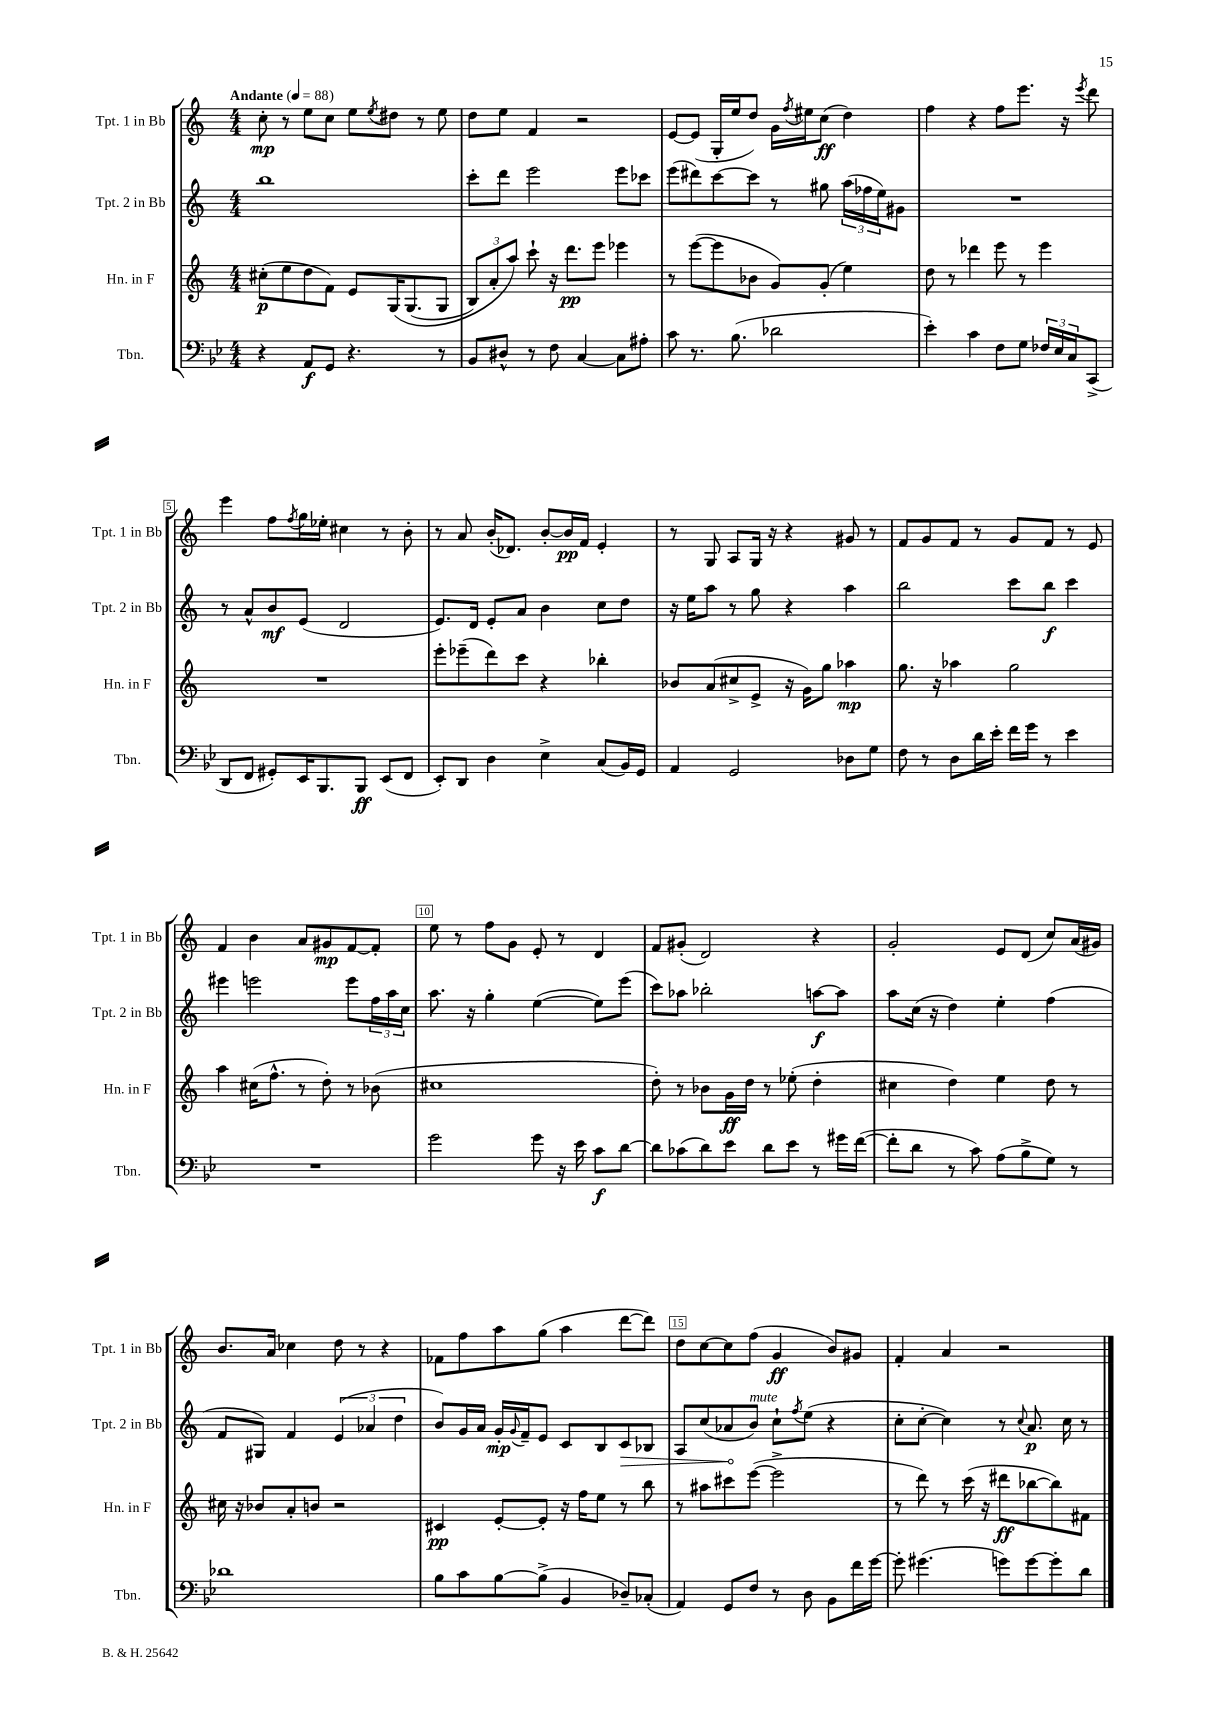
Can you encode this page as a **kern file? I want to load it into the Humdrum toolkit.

**kern	**dynam	**kern	**dynam	**kern	**dynam	**kern	**dynam
*part4	*part4	*part3	*part3	*part2	*part2	*part1	*part1
*staff4	*staff4	*staff3	*staff3	*staff2	*staff2	*staff1	*staff1
*I"Tbn.	*	*I"Hn. in F	*	*I"Tpt. 2 in Bb	*	*I"Tpt. 1 in Bb	*
*I'Tbn.	*	*I'Hn. in F	*	*I'Tpt. 2 in Bb	*	*I'Tpt. 1 in Bb	*
*clefF4	*	*clefG2	*	*clefG2	*	*clefG2	*
*k[b-e-]	*	*k[]	*	*k[]	*	*k[]	*
*M4/4	*	*M4/4	*	*M4/4	*	*M4/4	*
*MM88	*	*MM88	*	*MM88	*	*MM88	*
=1	=1	=1	=1	=1	=1	=1	=1
!	!	!	!	!	!	!LO:TX:a:B:t=Andante	!
4r	.	(8cc#X'\L	p	1bb	.	8cc'\	mp
.	.	8ee\	.	.	.	8r	.
8AA/L	f	8dd\	.	.	.	8ee\L	.
8GG/J	.	8f\J)	.	.	.	8cc\J	.
4.r	.	8e/L	.	.	.	8ee\L	.
.	.	.	.	.	.	8qee/	.
.	.	(16G/K	.	.	.	8dd#X\J	.
.	.	(8.G/	.	.	.	.	.
.	.	.	.	.	.	8r	.
8r	.	8G/J	.	.	.	8ee\	.
=2	=2	=2	=2	=2	=2	=2	=2
8BB-/L	.	12B/L)	.	8ccc'\L	.	8dd\L	.
.	.	12a'/	.	.	.	.	.
8D#X^^/J	.	.	.	8ddd\J	.	8ee\J	.
.	.	12aa/J)	.	.	.	.	.
8r	.	8ccc`\	.	2eee\	.	4f/	.
8F\	.	16r	.	.	.	.	.
.	.	8.ddd\L	pp	.	.	.	.
[4C/	.	.	.	.	.	2r	.
.	.	8eee\J	.	.	.	.	.
8C\L]	.	4eee-X\	.	8eee\L	.	.	.
8A#X'\J	.	.	.	8ccc-X\J	.	.	.
=3	=3	=3	=3	=3	=3	=3	=3
8c\	.	8r	.	(8eee\L	.	[8e/L	.
8.r	.	([8eee\L	.	8ddd#X\)	.	(8e/J]	.
.	.	8eee\]	.	[8ccc\	.	16G'/LL	.
(8.B-\	.	.	.	.	.	16ee/J	.
.	.	8b-X\J	.	8ccc\J]	.	8dd/J)	.
2d-X\	.	8g/L)	.	8r	.	16g\LL	.
.	.	.	.	.	.	8qff/	.
.	.	.	.	.	.	16ee#X\J	.
.	.	(8g'/J	.	8gg#X\	.	(8cc\J	ff
.	.	4ee\)	.	(24aa\LL	.	4dd\)	.
.	.	.	.	24ff-X\	.	.	.
.	.	.	.	24ee\J)	.	.	.
.	.	.	.	8g#X\J	.	.	.
=4	=4	=4	=4	=4	=4	=4	=4
4e-'\)	.	8dd\	.	1r	.	4ff\	.
.	.	8r	.	.	.	.	.
4c\	.	4ddd-X\	.	.	.	4r	.
8F\L	.	8eee\	.	.	.	8ff\L	.
8G\J	.	8r	.	.	.	8.eee\J	.
24F-X/LL	.	4eee\	.	.	.	.	.
24E-/	.	.	.	.	.	.	.
.	.	.	.	.	.	16r	.
24C/J	.	.	.	.	.	.	.
.	.	.	.	.	.	8qeee/	.
(8CC^/J	.	.	.	.	.	8ddd\	.
!!LO:LB:g=z
=5	=5	=5	=5	=5	=5	=5	=5
8DD/L	.	1r	.	8r	.	4eee\	.
8FF/J	.	.	.	8a^^/L	.	.	.
8GG#X'/L)	.	.	.	8b/	mf	8ff\L	.
.	.	.	.	.	.	8qff/	.
16EE-/K	.	.	.	(8e/J	.	16gg\L	.
8.BBB-/	.	.	.	.	.	16ee-X'\JJ	.
.	.	.	.	2d/	.	4cc#X\	.
8BBB-/J	ff	.	.	.	.	.	.
(8EE-/L	.	.	.	.	.	8r	.
8FF/J	.	.	.	.	.	8b'\	.
=6	=6	=6	=6	=6	=6	=6	=6
8EE-'/L)	.	8eee'\L	.	8.e/L)	.	8r	.
8DD/J	.	(8eee-X~\	.	.	.	8a/	.
.	.	.	.	16d/Jk	.	.	.
4D\	.	8ddd\)	.	8e'/L	.	(16b'/KL	.
.	.	.	.	.	.	8.d-X/J)	.
.	.	8ccc\J	.	8a/J	.	.	.
4E-^\	.	4r	.	4b\	.	[8b'/L	.
.	.	.	.	.	.	16b/L]	pp
.	.	.	.	.	.	16f/JJ	.
(8C/L	.	4bb-X'\	.	8cc\L	.	4e'/	.
16BB-/L)	.	.	.	8dd\J	.	.	.
16GG/JJ	.	.	.	.	.	.	.
=7	=7	=7	=7	=7	=7	=7	=7
4AA/	.	8b-X/L	.	16r	.	8r	.
.	.	.	.	16ee\KL	.	.	.
.	.	(8a/	.	8aa\J	.	8G/	.
2GG/	.	8cc#X^/	.	8r	.	8A/L	.
.	.	8e^/J	.	8gg\	.	16G/Jk	.
.	.	.	.	.	.	16r	.
.	.	16r	.	4r	.	4r	.
.	.	16g\KL)	.	.	.	.	.
.	.	8gg\J	.	.	.	.	.
8D-X\L	.	4aa-X\	mp	4aa\	.	8g#X/	.
8G\J	.	.	.	.	.	8r	.
=8	=8	=8	=8	=8	=8	=8	=8
8F\	.	8.gg\	.	2bb\	.	8f/L	.
8r	.	.	.	.	.	8g/	.
.	.	16r	.	.	.	.	.
8D\L	.	4aa-X\	.	.	.	8f/J	.
16d\L	.	.	.	.	.	8r	.
16e-'\JJ	.	.	.	.	.	.	.
16f\LL	.	2gg\	.	8ccc\L	.	8g/L	.
16g\JJ	.	.	.	.	.	.	.
8r	.	.	.	8bb\J	f	8f/J	.
4e-\	.	.	.	4ccc\	.	8r	.
.	.	.	.	.	.	8e/	.
!!LO:LB:g=z
=9	=9	=9	=9	=9	=9	=9	=9
1r	.	4aa\	.	4eee#X\	.	4f/	.
.	.	(16cc#X\KL	.	2eeen\	.	4b\	.
.	.	8.ff^^\J	.	.	.	.	.
.	.	8r	.	.	.	8a/L	.
.	.	8dd'\)	.	.	.	8g#X/	mp
.	.	8r	.	8eee\L	.	[8f/	.
.	.	(8b-X\	.	24ff\L	.	8f'/J]	.
.	.	.	.	24aa\	.	.	.
.	.	.	.	24cc\JJ	.	.	.
=10	=10	=10	=10	=10	=10	=10	=10
2g\	.	1cc#X	.	8.aa\	.	8ee\	.
.	.	.	.	.	.	8r	.
.	.	.	.	16r	.	.	.
.	.	.	.	4gg'\	.	8ff\L	.
.	.	.	.	.	.	8g\J	.
8g\	.	.	.	([4ee\	.	8e'/	.
16r	.	.	.	.	.	8r	.
16e-\	.	.	.	.	.	.	.
8c\L	f	.	.	8ee\L])	.	4d/	.
[8d\J	.	.	.	(8eee\J	.	.	.
=11	=11	=11	=11	=11	=11	=11	=11
8d\L]	.	8dd'\)	.	8ccc\L)	.	8f/L	.
(8c-X\	.	8r	.	8aa-X\J	.	(8g#X'/J	.
8d\)	.	8b-X\L	.	2bb-X'\	.	2d/)	.
8e-\J	.	16g\L	ff	.	.	.	.
.	.	16dd\JJ	.	.	.	.	.
8d\L	.	8r	.	.	.	.	.
8e-\J	.	(8ee-X'\	.	.	.	.	.
8r	.	4dd'\	.	[8aan\L	f	4r	.
16g#X\LL	.	.	.	8aa\J]	.	.	.
([16f\JJ	.	.	.	.	.	.	.
=12	=12	=12	=12	=12	=12	=12	=12
8f'\L]	.	4cc#X\	.	8aa\L	.	2g'/	.
8d\J	.	.	.	(16cc\Jk	.	.	.
.	.	.	.	16r	.	.	.
8r	.	4dd\)	.	4dd\)	.	.	.
8c\)	.	.	.	.	.	.	.
(8A\L	.	4ee\	.	4ee'\	.	8e/L	.
8B-^\	.	.	.	.	.	(8d/J	.
8G\J)	.	8dd\	.	(4ff\	.	8cc/L)	.
8r	.	8r	.	.	.	(16a/L	.
.	.	.	.	.	.	16g#X/JJ)	.
!!LO:LB:g=z
=13	=13	=13	=13	=13	=13	=13	=13
1d-X	.	16cc#X\	.	8f/L	.	8.b/L	.
.	.	16r	.	.	.	.	.
.	.	8b-X/L	.	8G#X/J)	.	.	.
.	.	.	.	.	.	16a/Jk	.
.	.	8a'/	.	4f/	.	4cc-X\	.
.	.	8bn/J	.	.	.	.	.
.	.	2r	.	(6e/	.	8dd\	.
.	.	.	.	.	.	8r	.
.	.	.	.	6a-X/	.	.	.
.	.	.	.	.	.	4r	.
.	.	.	.	6dd\	.	.	.
=14	=14	=14	=14	=14	=14	=14	=14
8B-\L	.	4c#X/	pp	8b/L)	.	8f-X\L	.
8c\	.	.	.	16g/L	.	8ff\	.
.	.	.	.	16a/JJ	.	.	.
[8B-\	.	[8e'/L	.	16g'/LL	mp	8aa\	.
.	.	.	.	8qqg/	.	.	.
.	.	.	.	16f~/J	.	.	.
(8B-^\J]	.	8e'/J]	.	8e/J	.	(8gg\J	.
4BB-/	.	16r	.	8c/L	.	4aa\	.
.	.	16ff\KL	.	.	.	.	.
.	.	8ee\J	.	8B/	.	.	.
!	!	!	!	!	!LO:HP:b	!	!
8D-X~/L)	.	8r	.	8c/	>	[8ddd\L	.
(8C-X'/J	.	8bb\	.	8B-X/J	.	8ddd\J])	.
=15	=15	=15	=15	=15	=15	=15	=15
4AA/)	.	8r	.	8A/L	.	8dd\L	.
.	.	8aa#X\L	.	(8cc/	.	[8cc\	.
8GG/L	.	8ccc#X\	.	8a-X/	.	8cc\]	.
!	!	!	!	!LO:TX:a:i:t=mute	!	!	!
8F/J	.	([8eee\J	.	8b/J)	]	(8ff\J	.
8r	.	2eee^\]	.	8cc`\L	.	4g/	ff
.	.	.	.	8qff/	.	.	.
8D\	.	.	.	(8ee\J	.	.	.
8BB-\L	.	.	.	4r	.	8b/L)	.
16f\L	.	.	.	.	.	8g#X/J	.
[16g\JJ	.	.	.	.	.	.	.
=16	=16	=16	=16	=16	=16	=16	=16
8g'\]	.	8r	.	8cc'\L	.	4f'/	.
(4.g#X\	.	8ddd\)	.	[8cc'\J	.	.	.
.	.	8r	.	4cc\])	.	4a/	.
.	.	(16ccc\	.	.	.	.	.
.	.	16r	.	.	.	.	.
8gn\L)	.	8ddd#X\L	ff	8r	.	2r	.
.	.	.	.	8qqcc/	.	.	.
[8g\	.	[8bb-X\	.	8.a/	p	.	.
8g'\]	.	8bb-\])	.	.	.	.	.
.	.	.	.	16cc\	.	.	.
8d\J	.	8f#X\J	.	8r	.	.	.
==	==	==	==	==	==	==	==
*-	*-	*-	*-	*-	*-	*-	*-
